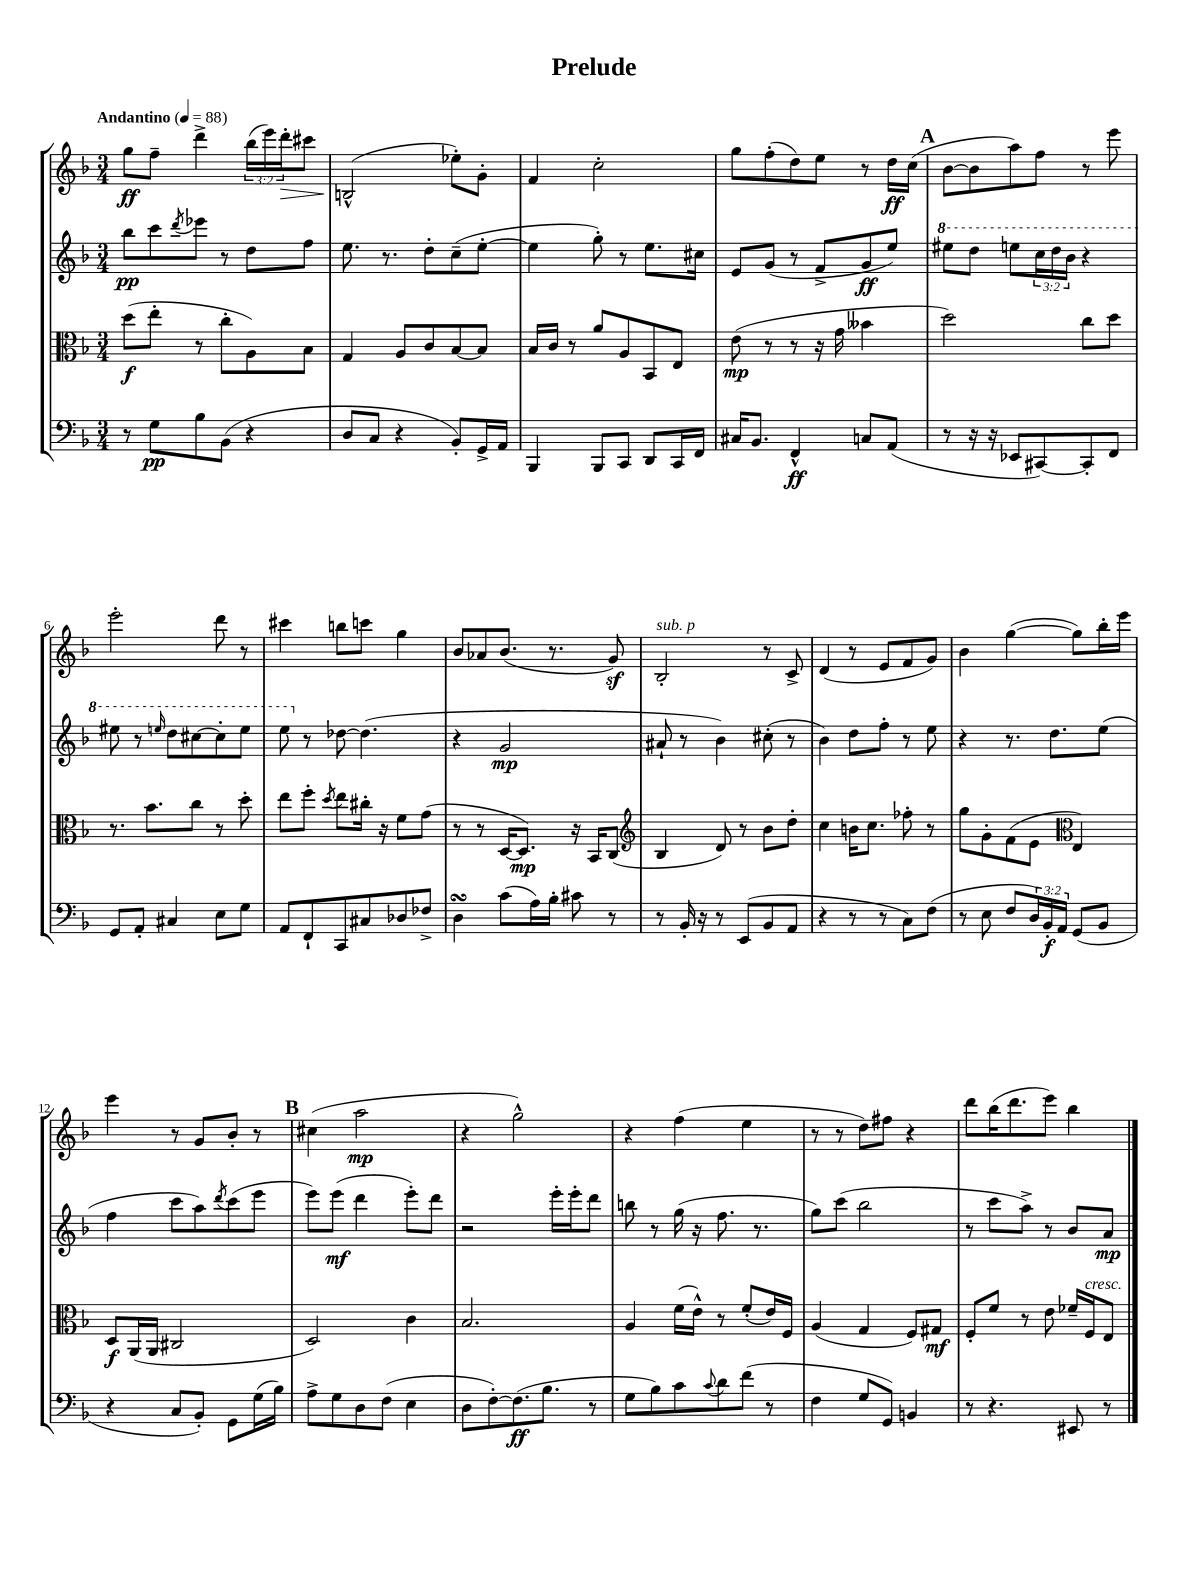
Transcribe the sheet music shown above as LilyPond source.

\header { title = "Prelude" }
<<
\new StaffGroup <<
\new Staff = "s0" {
    \clef treble \key f \major \numericTimeSignature \time 3/4 \override Staff.TupletNumber.text = #tuplet-number::calc-fraction-text \tempo "Andantino" 4 = 88
    g''8\ff f''8-- d'''4-> \tuplet 3/2 { bes''16( e'''16) d'''16-.\> } cis'''8 |
    b2-^\!( ees''8-.) g'8-. |
    f'4 c''2-. |
    g''8 f''8-.( d''8) e''8 r8 d''16\ff c''16( |
    \mark \markup { \bold "A" } bes'8~ bes'8 a''8) f''8 r8 e'''8 |
    e'''2-. d'''8 r8 |
    cis'''4 b''8 c'''8 g''4 |
    bes'8 aes'8 bes'8.( r8. g'8\sf) |
    bes2-.^\markup { \italic "sub. p" } r8 c'8-> |
    d'4( r8 e'8 f'8 g'8) |
    bes'4 g''4~( g''8) bes''16-. e'''16 |
    e'''4 r8 g'8 bes'8-. r8 |
    \mark \markup { \bold "B" } cis''4( a''2\mp |
    r4 g''2-^) |
    r4 f''4( e''4 |
    r8 r8 d''8) fis''8 r4 |
    d'''8 bes''16( d'''8. e'''8) bes''4 \bar "|." |
}
\new Staff = "s1" {
    \clef treble \key f \major \numericTimeSignature \time 3/4 \override Staff.TupletNumber.text = #tuplet-number::calc-fraction-text
    bes''8\pp c'''8 \acciaccatura { d'''8 } ees'''8 r8 d''8 f''8 |
    e''8. r8. d''8-. c''8--( e''8~-. |
    e''4 g''8-.) r8 e''8. cis''16 |
    e'8 g'8( r8 f'8-> g'8\ff e''8) |
    \mark \markup { \bold "A" } \ottava #1 eis'''8 d'''8 e'''8 \tuplet 3/2 { c'''16 d'''16 bes''16 } r4 |
    eis'''8 r8 \grace { e'''16 } d'''8 cis'''8~ cis'''8-. e'''8 |
    e'''8 \ottava #0 r8 des''8~ des''4.( |
    r4 g'2\mp |
    ais'8-! r8 bes'4) cis''8-.( r8 |
    bes'4) d''8 f''8-. r8 e''8 |
    r4 r8. d''8. e''8( |
    f''4 c'''8 a''8) \acciaccatura { d'''8 } c'''8( e'''8 |
    \mark \markup { \bold "B" } e'''8) e'''8\mf( d'''4 e'''8-.) d'''8 |
    r2 e'''16-. e'''16-. d'''8 |
    b''8 r8 g''16( r16 f''8. r8. |
    g''8) c'''8( bes''2 |
    r8 c'''8 a''8->) r8 bes'8 a'8\mp \bar "|." |
}
\new Staff = "s2" {
    \clef alto \key f \major \numericTimeSignature \time 3/4
    d''8\f( e''8-. r8 c''8-. a8) bes8 |
    g4 a8 c'8 bes8~ bes8 |
    bes16 c'16 r8 a'8 a8 bes,8 e8 |
    e'8\mp( r8 r8 r16 g'16 beses'4 |
    \mark \markup { \bold "A" } d''2) c''8 d''8 |
    r8. bes'8. c''8 r8 d''8-. |
    e''8 f''8-. \acciaccatura { d''8 } e''8 cis''16-. r16 f'8 g'8( |
    r8 r8 d16~ d8.\mp) r16 bes,16 c8( |
    \clef treble bes4 d'8) r8 bes'8 d''8-. |
    c''4 b'16 c''8. fes''8-. r8 |
    g''8 g'8-. f'8( e'8 \clef alto e4) |
    d8\f a,16( a,16 cis2 |
    \mark \markup { \bold "B" } d2) c'4 |
    bes2. |
    a4 f'16( e'16-^) r8 f'8-.( e'16) f16 |
    a4( g4 f8) gis8\mf |
    f8-. f'8 r8 e'8 fes'16-- f16^\markup { \italic "cresc." } e8 \bar "|." |
}
\new Staff = "s3" {
    \clef bass \key f \major \numericTimeSignature \time 3/4 \override Staff.TupletNumber.text = #tuplet-number::calc-fraction-text
    r8 g8\pp bes8 bes,8( r4 |
    d8 c8 r4 bes,8-.) g,16-> a,16 |
    bes,,4 bes,,8 c,8 d,8 c,16 f,16 |
    cis16 bes,8. f,4-^\ff c8 a,8( |
    \mark \markup { \bold "A" } r8 r16 r16 ees,8 cis,8~) cis,8-. f,8 |
    g,8 a,8-. cis4 e8 g8 |
    a,8 f,8-! c,8 cis8 des8 fes8-> |
    d4\turn c'8( a16) bes16-. cis'8 r8 |
    r8 bes,16-. r16 r8 e,8( bes,8 a,8 |
    r4 r8 r8 c8) f8( |
    r8 e8 f8 \tuplet 3/2 { d16) bes,16-.\f a,16 } g,8( bes,8 |
    r4 c8 bes,8-.) g,8 g16( bes16) |
    \mark \markup { \bold "B" } a8-> g8 d8 f8( e4 |
    d8 f8~-.) f8.\ff( bes8. r8 |
    g8 bes8) c'8 \appoggiatura { c'8 } d'8 f'8( r8 |
    f4 g8 g,8) b,4 |
    r8 r4. eis,8 r8 \bar "|." |
}
>>
>>
